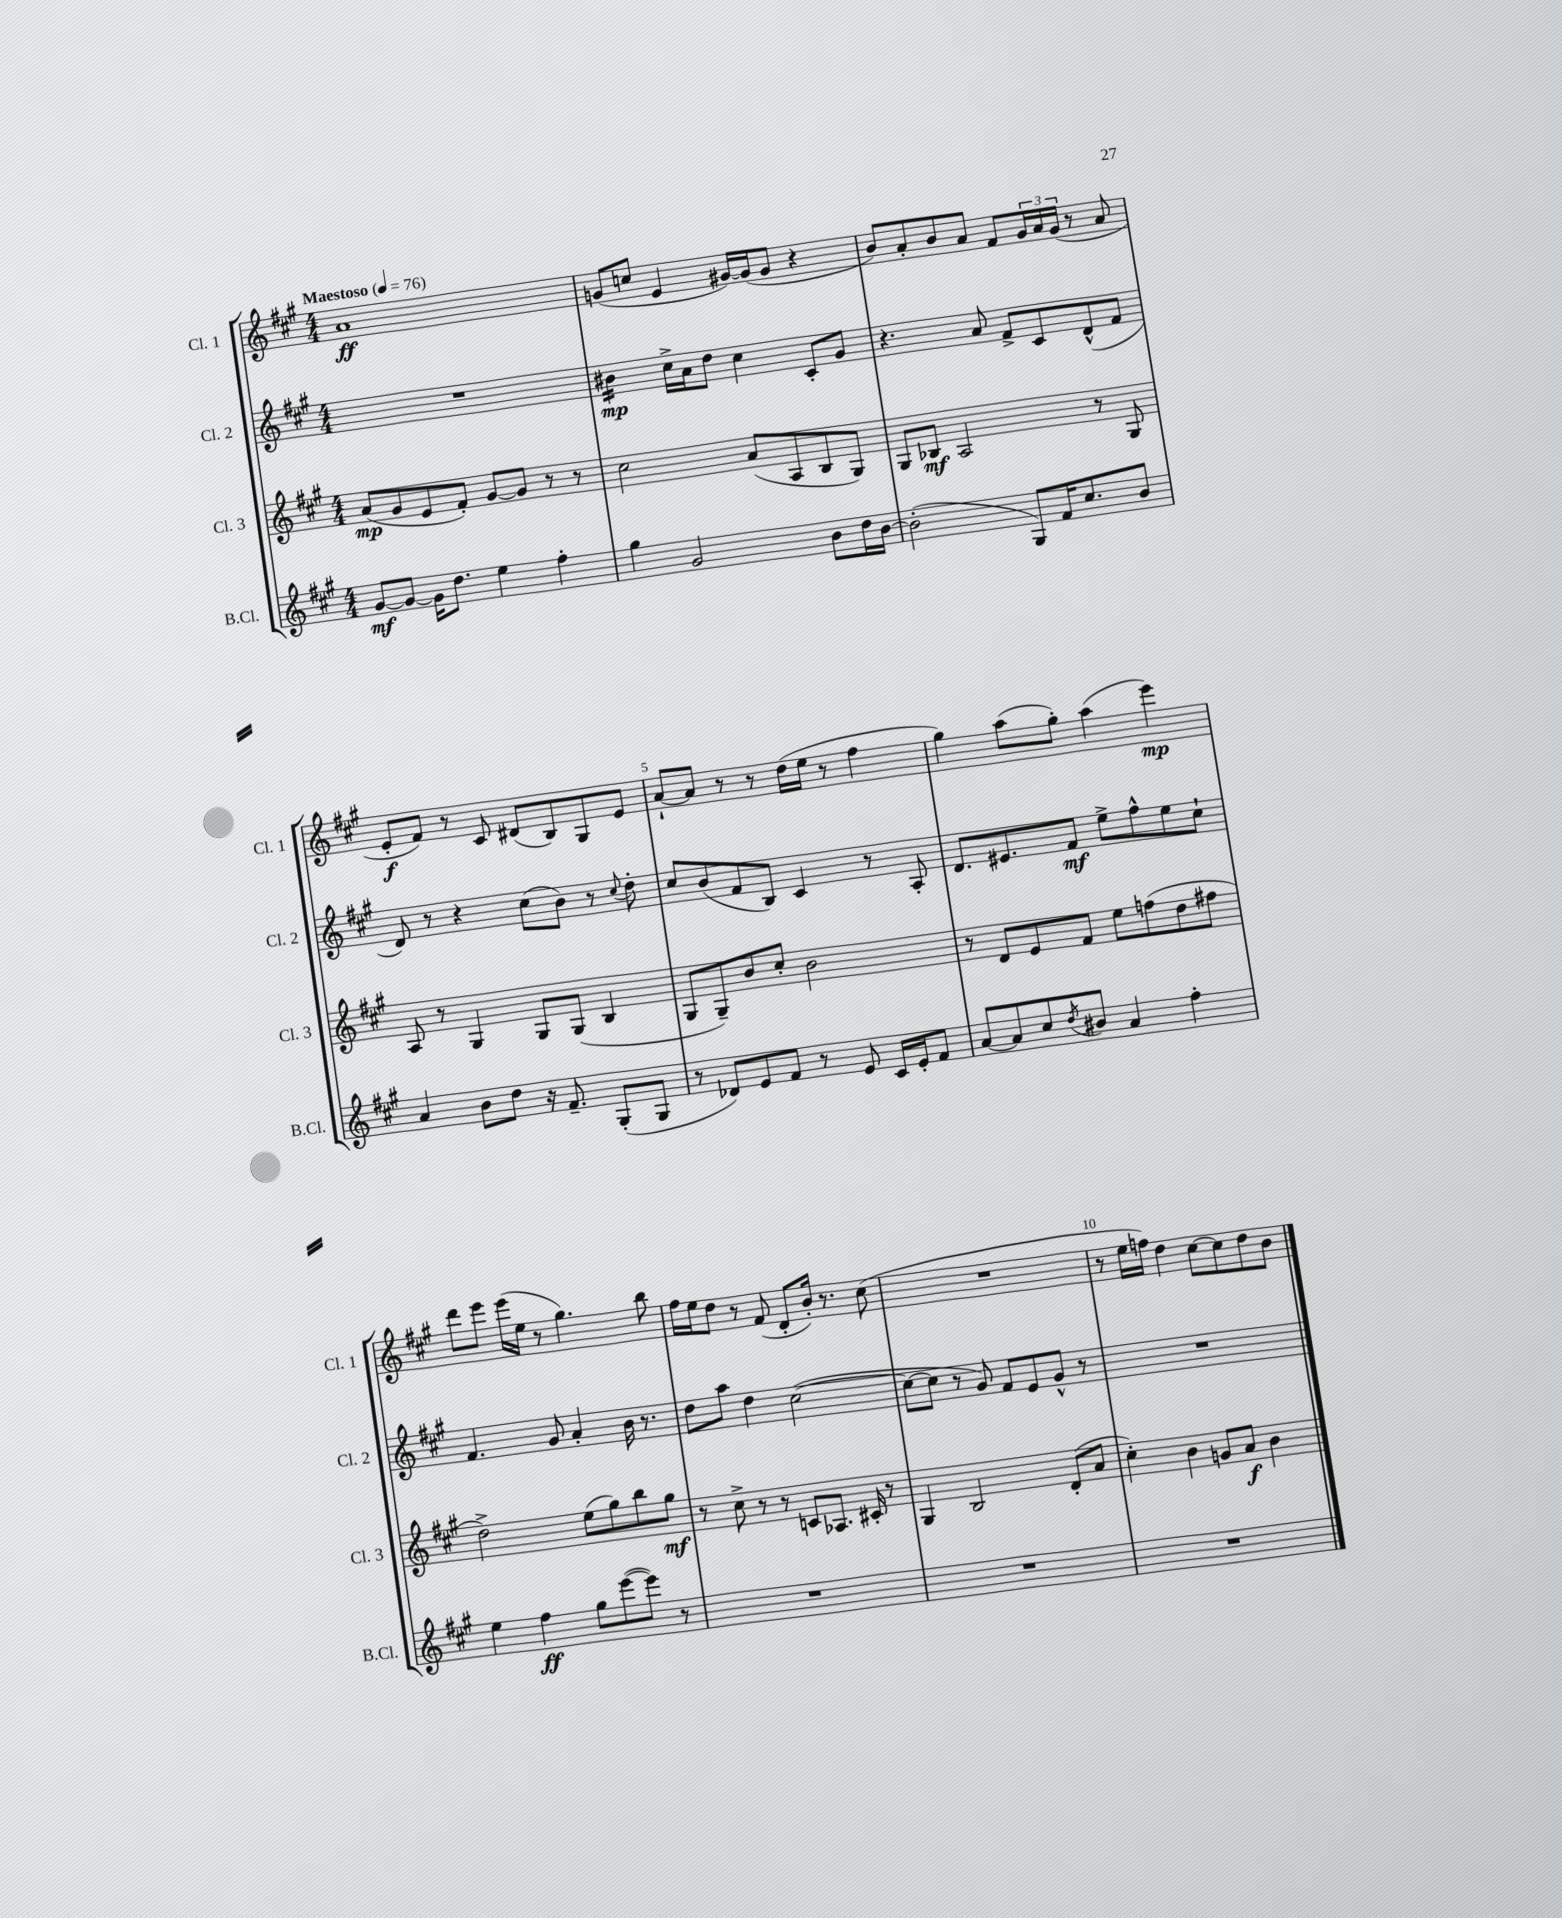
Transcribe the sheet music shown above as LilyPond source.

<<
\new StaffGroup <<
\new Staff = "s0" \with { instrumentName = "Cl. 1" shortInstrumentName = "Cl. 1" } {
    \clef treble \key a \major \numericTimeSignature \time 4/4 \tempo "Maestoso" 4 = 76
    a'1\ff |
    g'8( c''8 e'4 gis'16~) gis'16( gis'8 r4 |
    b'8) a'8-. b'8 a'8 fis'8 \tuplet 3/2 { gis'16 a'16 gis'16( } r8 a'8 |
    e'8-.\f fis'8) r8 cis'8 dis'8( b8) gis8 e'8 |
    a'8~-! a'8 r8 r8 d''16( e''16 r8 fis''4 |
    gis''4) a''8( gis''8-.) a''4( e'''4\mp) |
    d'''8 e'''8 e'''16( e''16 r8 gis''4.) b''8 |
    fis''16 e''16 d''8 r8 fis'8( d'8-. b'16-.) r8. cis''8( |
    R1 |
    r8 e''16 f''16) d''4 cis''8~ cis''8 d''8 b'8 \bar "|." |
}
\new Staff = "s1" \with { instrumentName = "Cl. 2" shortInstrumentName = "Cl. 2" } {
    \clef treble \key a \major \numericTimeSignature \time 4/4
    R1 |
    bis'4:16\mp cis''16-> a'16 d''8 cis''4 cis'8-. gis'8 |
    r4. a'8 fis'8-> cis'8 d'8-^( fis'8 |
    d'8) r8 r4 cis''8( b'8) r8 \appoggiatura { cis''8 } d''8-. |
    cis''8 b'8( fis'8 b8) cis'4 r8 a8-. |
    d'8. eis'8. fis'8\mf e''8-> fis''8-^ e''8 cis''8-! |
    fis'4. gis'8 a'4-. b'16 r8. |
    d''8 a''8 d''4 cis''2~( |
    cis''8~ cis''8 r8 gis'8) fis'8 e'8 gis'8-^ r8 |
    R1 \bar "|." |
}
\new Staff = "s2" \with { instrumentName = "Cl. 3" shortInstrumentName = "Cl. 3" } {
    \clef treble \key a \major \numericTimeSignature \time 4/4
    a'8\mp( gis'8 e'8 fis'8-.) gis'8~ gis'8 r8 r8 |
    cis''2 a'8( a8 b8 gis8) |
    gis8 bes8\mf a2 r8 gis8 |
    a8 r8 gis4 gis8 gis8( b4 |
    gis8 gis8--) b'8 cis''8-. b'2 |
    r8 d'8 e'8 fis'8 e''8 f''8( d''8 fis''8 |
    d''2->) e''8( gis''8) b''8 gis''8\mf |
    r8 cis''8-> r8 r8 c'8 aes8. cis'16-. r8 |
    gis4 b2 d'8-.( a'8 |
    cis''4-.) b'4 g'8 a'8\f b'4 \bar "|." |
}
\new Staff = "s3" \with { instrumentName = "B.Cl." shortInstrumentName = "B.Cl." } {
    \clef treble \key a \major \numericTimeSignature \time 4/4
    gis'8~\mf gis'8~ gis'16 d''8. e''4 fis''4-. |
    gis''4 gis'2 b'8 d''16 b'16~ |
    b'2-.( gis8) fis'16 cis''8. b'8 |
    a'4 b'8 d''8 r16 fis'8.-- gis8-.( gis8 |
    r8 des'8) e'8 fis'8 r8 e'8 cis'16 e'16-. fis'8 |
    a'8~ a'8 cis''8 \acciaccatura { d''8 } bis'8 a'4 fis''4-. |
    e''4 fis''4\ff gis''8 e'''8~( e'''8) r8 |
    R1 |
    R1 |
    R1 \bar "|." |
}
>>
>>
\layout { \context { \Score \override BarNumber.break-visibility = ##(#f #t #t) barNumberVisibility = #(every-nth-bar-number-visible 5) } }
